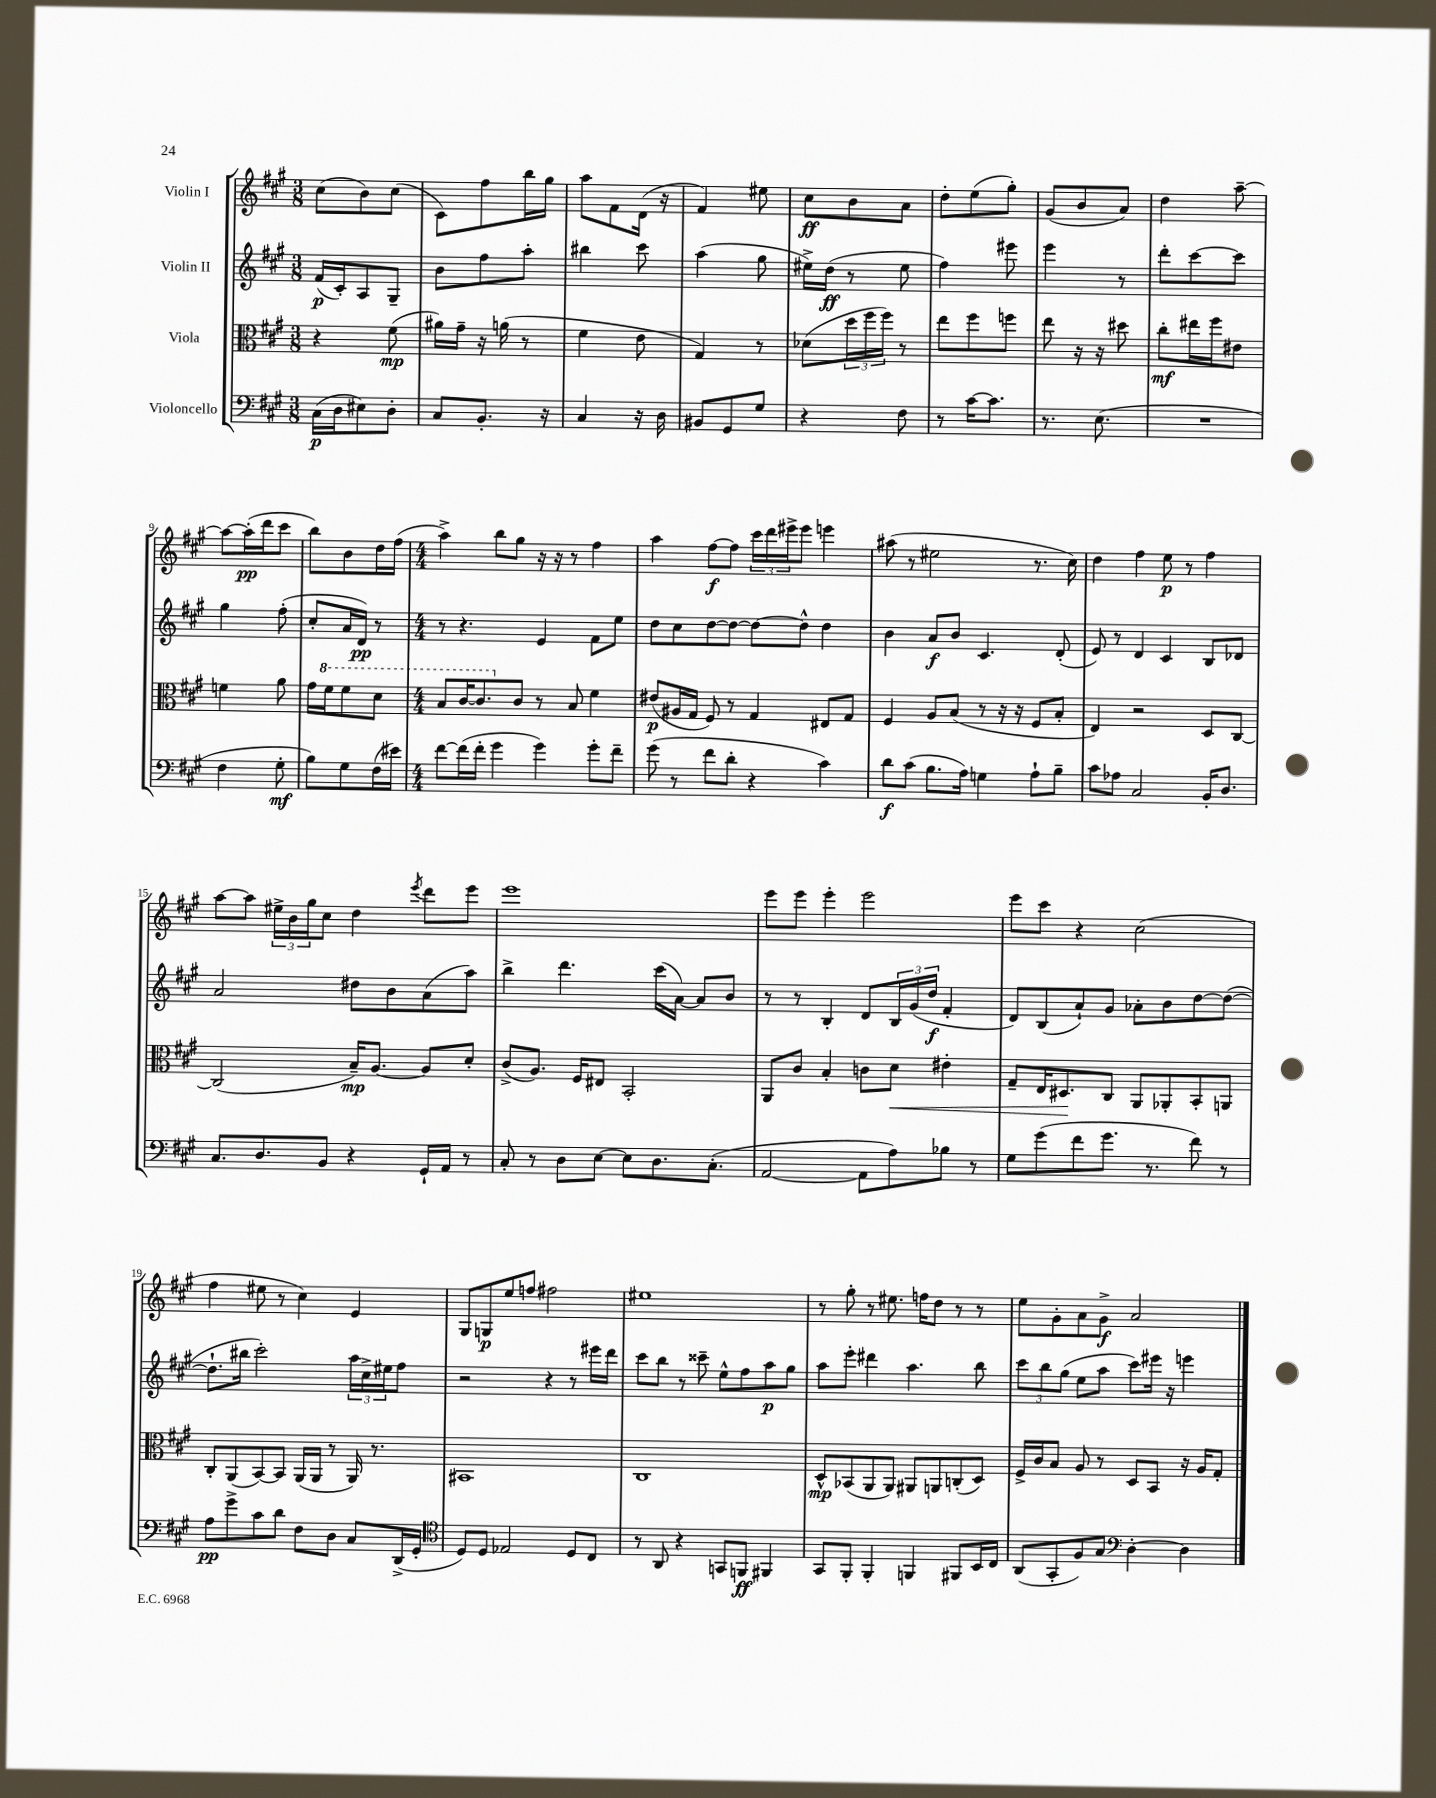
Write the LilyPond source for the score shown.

<<
\new StaffGroup <<
\new Staff = "s0" \with { instrumentName = "Violin I" } {
    \clef treble \key a \major \numericTimeSignature \time 3/8
    cis''8( b'8) cis''8( |
    cis'8) fis''8 b''16 gis''16 |
    a''8 fis'8 d'16( r16 |
    fis'4) eis''8 |
    cis''8\ff b'8 a'8 |
    d''8-. e''8( gis''8-.) |
    gis'8( b'8 a'8) |
    d''4 a''8~-- |
    a''8~ a''16-.\pp( d'''16 cis'''8 |
    b''8) b'8 d''16 fis''16( |
    \numericTimeSignature \time 4/4 a''4->) b''8 gis''8 r16 r16 r8 fis''4 |
    a''4 fis''8~\f fis''8 \tuplet 3/2 { cis'''16 d'''16 eis'''16-> } eis'''8 e'''4 |
    ais''8( r8 eis''2 r8. cis''16) |
    d''4 fis''4 e''8\p r8 fis''4 |
    a''8~ a''8 \tuplet 3/2 { eis''16-> b'16 gis''16 } cis''8 d''4 \acciaccatura { e'''8 } d'''8 e'''8 |
    e'''1 |
    e'''8 e'''8 e'''4-. e'''2 |
    e'''8 cis'''8 r4 cis''2( |
    fis''4 eis''8 r8 cis''4) e'4 |
    gis8 g8\p e''8 f''8 fis''2 |
    eis''1 |
    r8 gis''8-. r8 eis''8. f''16 d''8 r8 r8 |
    e''8 gis'8-. a'8 gis'8->\f a'2 \bar "|." |
}
\new Staff = "s1" \with { instrumentName = "Violin II" } {
    \clef treble \key a \major \numericTimeSignature \time 3/8
    fis'16\p( cis'16-.) a8 gis8-- |
    b'8 fis''8 a''8-. |
    bis''4 cis'''8 |
    a''4( gis''8 |
    eis''16->) d''16\ff( r8 eis''8 |
    fis''4) eis'''8 |
    e'''4 r8 |
    d'''8-. cis'''8~ cis'''8 |
    gis''4 fis''8-.( |
    cis''8-. a'16 d'16\pp) r8 |
    \numericTimeSignature \time 4/4 r8 r4. e'4 fis'8 e''8 |
    d''8 cis''8 d''8~ d''8~ d''8~ d''8-^ d''4 |
    b'4 a'8\f b'8 cis'4. d'8-.( |
    e'8) r8 d'4 cis'4 b8 des'8 |
    a'2 dis''8 b'8 a'8( a''8) |
    b''4-> d'''4. cis'''16( a'16~) a'8 b'8 |
    r8 r8 b4-. d'8 \tuplet 3/2 { b16 gis'16( d''16\f } fis'4-. |
    d'8) b8( a'8-!) gis'8 aes'8-. b'8 d''8~ d''8~( |
    d''8.-! bis''16 cis'''2-.) \tuplet 3/2 { a''16 cis''16-> eis''16 } fis''8 |
    r2 r4 r8 eis'''16 d'''16 |
    cis'''8 b''8 r8 cisis'''8-- e''8-^ fis''8 a''8\p gis''8 |
    a''8 e'''8-. dis'''4 a''4. b''8 |
    \tuplet 3/2 { cis'''8 b''8 gis''8( } e''8 a''8 cis'''8) eis'''16 r16 e'''4 \bar "|." |
}
\new Staff = "s2" \with { instrumentName = "Viola" } {
    \clef alto \key a \major \numericTimeSignature \time 3/8
    r4 fis'8\mp( |
    ais'16) gis'16-- r16 a'16( r8 |
    fis'4 e'8 |
    gis4) r8 |
    des'8( \tuplet 3/2 { d''16 fis''16 fis''16) } r8 |
    e''8 fis''8 f''8 |
    e''8 r16 r16 dis''8 |
    cis''8-.\mf eis''16 fis''16 eis'8 |
    f'4 a'8 |
    gis'16 \ottava #1 fis''16 fis''8 d''8 |
    \numericTimeSignature \time 4/4 b'8 cis''16~ cis''8. \ottava #0 cis'8 r8 b8 fis'4 |
    eis'8\p( ais16 gis16 fis8) r8 gis4 eis8 gis8 |
    fis4 a8 b8( r8 r16 r16 fis8 b8-. |
    e4) r2 d8 cis8~ |
    cis2( b16--\mp) a8.~ a8 d'8-. |
    cis'8->( a8.) fis16 eis8 b,2-. |
    a,8 cis'8 b4-. c'8 d'8\< eis'4-. |
    gis8-- e16 dis8.\! cis8 a,8 aes,8-. b,8-. a,8 |
    cis8-. a,8( b,8~) b,8 a,16( a,16 r8 a,16) r8. |
    bis,1 |
    cis1 |
    d8-^\mp bes,8( a,8 a,8) ais,8 a,8 c8-.( d8) |
    fis16-> cis'16 b8 a8 r8 d8 b,8 r16 a16 gis8-. \bar "|." |
}
\new Staff = "s3" \with { instrumentName = "Violoncello" } {
    \clef bass \key a \major \numericTimeSignature \time 3/8
    cis16\p( d16 eis8) d8-. |
    cis8 b,8.-. r16 |
    cis4 r16 d16 |
    bis,8 gis,8 gis8 |
    r4 fis8 |
    r8 cis'16~ cis'8. |
    r8. e8.( |
    R4. |
    fis4 gis8-.\mf |
    b8) gis8 fis16( eis'16) |
    \numericTimeSignature \time 4/4 fis'8~ fis'16( fis'16-. gis'4 gis'4) gis'8-. fis'8-- |
    gis'8( r8 fis'8 d'8-. r4 cis'4) |
    d'8\f cis'8( b8. a16) g4 a8-! b8-- |
    cis'8 aes8 cis2 b,16-. d8. |
    cis8. d8. b,8 r4 gis,16-! a,16 r8 |
    cis8-. r8 d8 e8~ e8 d8. cis8.-.( |
    a,2~ a,8 a8) bes8 r8 |
    gis8 gis'8( fis'8 gis'8. r8. fis'8) r8 |
    a8\pp gis'8-> cis'8 d'8 fis8 d8 cis8 d,16->( gis,16-. |
    \clef tenor d8) d8 ees2 d8 cis8 |
    r8 a,8 r4 g,8 f,8\ff fis,4 |
    gis,8 fis,8-. fis,4-. f,4 fis,8 b,16 cis16 |
    a,8( gis,8-. fis8) gis8 \clef bass d4~-. d4 \bar "|." |
}
>>
>>
